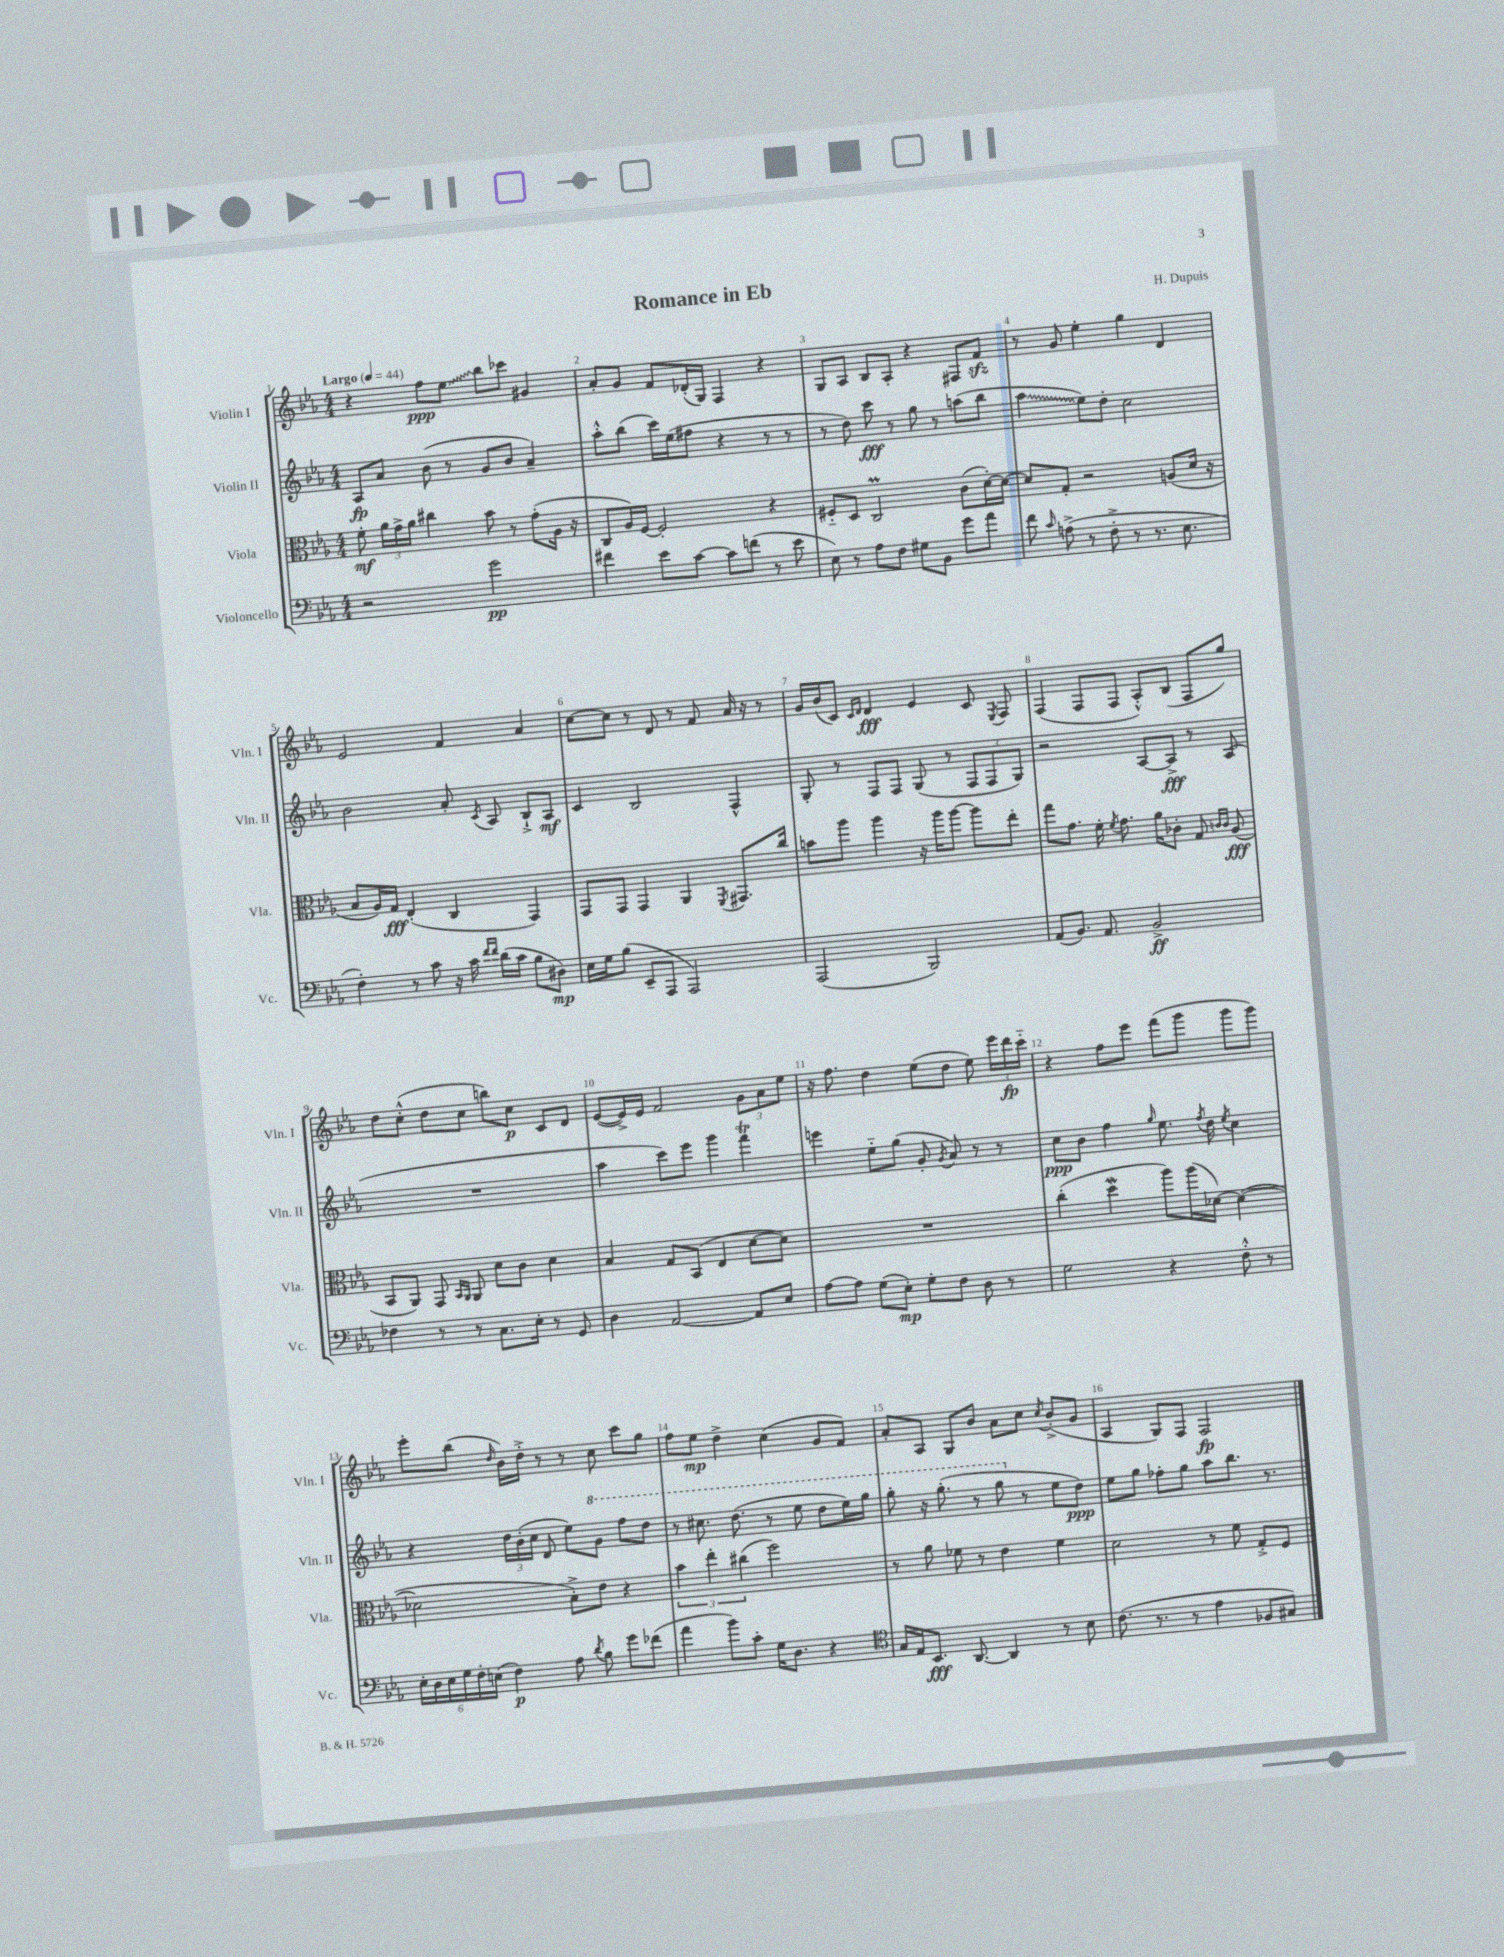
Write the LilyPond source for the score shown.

\header { title = "Romance in Eb" composer = "H. Dupuis" }
<<
\new StaffGroup <<
\new Staff = "s0" \with { instrumentName = "Violin I" shortInstrumentName = "Vln. I" } {
    \clef treble \key ees \major \numericTimeSignature \time 4/4 \tempo "Largo" 4 = 44
    \autoBeamOff r4 f''8[\ppp \once \override Glissando.style = #'zigzag ees''8]\glissando bes''8[ ces'''8] gis'4 |
    aes'8[-. g'8] f'8[ des'16-.( g16]) f4 r4 |
    g8[ aes8] bes8[ aes8]-. r4 fis8[ f'8]\sfz |
    r8 g'8 ees''4-. g''4 d'4 |
    ees'2 f'4 aes'4 |
    c''8[~ c''8] r8 d'8 r8 f'8 aes'16 r16 r8 |
    g'16[ bes'16( c'8]) \grace { c'16[ d'16] } d'4\fff ees'4 c'8 \acciaccatura { ees8 } f8 |
    f4( f8[ f8] aes8[-.-^) bes8]( f8[ g''8]) |
    d''8[ c''8]-.-^( d''8[ c''8] b''8[) c''8]\p c'8[ d'8] |
    ees'8[~( ees'16->) ees'16] f'2 \tuplet 3/2 { g'8[ aes'8 ees''8] } |
    r16 f''8. d''4 ees''8[( d''8] ees''8) \tuplet 3/2 { ees'''16[ d'''16\fp c'''16]-_ } |
    r4 f''8[ ees'''8] f'''8[( g'''8] g'''8[ g'''8]) |
    ees'''8[-. bes''8]( \grace { d''16 } bes'16[) d''16]-.-> r8 r8 c''8 c'''8[ g''8] |
    f''8[ ees''8]\mp d''4-> c''4( g'8[ f'8]) |
    aes'8[-. aes8] g8[ bes'8] aes'8[ c''8] \acciaccatura { c''8 } bes'8[-.->( g'8] |
    aes4 g8[) f8] f2\fp \bar "|." |
}
\new Staff = "s1" \with { instrumentName = "Violin II" shortInstrumentName = "Vln. II" } {
    \clef treble \key ees \major \numericTimeSignature \time 4/4
    \autoBeamOff aes8[\fp aes'8] bes'8( r8 g'8[ bes'8] aes'4--) |
    aes''8[-.-^ bes''8]( c'''16[) ees''16( fis''8] r4 r8 r8 |
    r8 d''8) c'''8\fff r8 g''8 r8 a''8[( bes''8] |
    \once \override Glissando.style = #'zigzag aes''4\glissando ees''8[) d''8]-. c''2 |
    bes'2 aes'8-. \acciaccatura { c'8 } aes8 bes8[-!-> aes8]\mf |
    c'4 bes2 f4-^ |
    g8-. r8 f8[ f8] g8( r8 \tuplet 3/2 { f8[ f8 g8]) } |
    r2 aes8[~ aes8]->\fff r8 aes8( |
    R1 |
    aes''4 c'''8[) ees'''8] g'''4 f'''4\trill |
    e'''4 ees''8[-_ g''8]( g'8-. \acciaccatura { g'8 } aes'8) r8 r8 |
    c''8[\ppp bes'8] f''4 \grace { g''16 } ees''8. \acciaccatura { f''8 } d''16 \acciaccatura { ees''8 } c''4 |
    r4 \tuplet 3/2 { d''16[ bes'16-.( c''16] } d'8 ees''8[) \ottava #1 g''8] f'''8[ d'''8] |
    r8 cis'''8. d'''8.( r8 ees'''8 d'''8[ ees'''16) g'''16] |
    g'''8-. r16 g'''8.-.( r8 g'''8 \ottava #0 r8 ees''8[ d''8]\ppp) |
    ees''8[ g''8] fes''8[-. g''8] aes''8[ bes''8.] r8. \bar "|." |
}
\new Staff = "s2" \with { instrumentName = "Viola" shortInstrumentName = "Vla." } {
    \clef alto \key ees \major \numericTimeSignature \time 4/4
    \autoBeamOff f'8-.\mf \tuplet 3/2 { aes'16[ g'16-> aes'16] } cis''4 bes'8 r8 g'8[-.( aes16] r16 |
    c8[ aes16) f16]~ f2-. r4 |
    fis8[-_ d8] c2\prall c'8[( d'16~-.) d'16]~ |
    d'8[ g8]-. r2 a8[( d'16] r16 |
    bes8[ aes16) g16]\fff ees4-.( c4 g,4) |
    g,8[ g,8] g,4 aes,4 \acciaccatura { f,8 } gis,8.[ c''16] |
    b'8[ aes''8] aes''4 r16 aes''16[ aes''8]~ aes''8[ ees''8]-. |
    g''8[ g'8.] f'16-. \acciaccatura { f'8 } g'8. aes'16[ ces'8]-. g8 \grace { c'16[ c'16] } aes8\fff( |
    bes,8[ aes,8]) g,8 \grace { bes,16[ aes,16] } aes,8 d'8[ c'8] d'4 |
    bes4 g8[ bes,8]( ees4 d'8[~ d'8]) |
    R1 |
    c''4-.( d''4\mordent aes''8[) aes''16( des'16]~) des'4~( |
    des'2 bes8[-.->) ees'8] r4 |
    \tuplet 3/2 { bes'4 ees''4-. cis''4( } f''2) |
    r8 aes'8 fes'8 r8 ees'4 fes'4 |
    d'2 r8 f'8 g8[-.-> f8] \bar "|." |
}
\new Staff = "s3" \with { instrumentName = "Violoncello" shortInstrumentName = "Vc." } {
    \clef bass \key ees \major \numericTimeSignature \time 4/4
    \autoBeamOff r2 g'2\pp |
    fis'4 ees'8[ c'8]~ c'8[ f'8]( r8 ees'8 |
    ees8) r8 aes8[ f8] gis8[ bes,8] g'8[ aes'8] |
    f'8 \grace { c'16 } a8->( r8 f8-.-> r8 r8. ees8. |
    f4-.) r8 c'8 r16 c'16 \grace { f'16[ f'16] } d'16[( c'16] bes8[ dis8]\mp) |
    ees16[ g16 bes8]( ees,8[-- aes,,8] aes,,2) |
    aes,,2( bes,,2) |
    aes,8[( bes,8.]) aes,8. bes,2->\ff |
    fes4 r8 r8 c8.[ ees16]-. r8 g,8 |
    d4 aes,2~ aes,8[ ees8] |
    aes8[~ aes8] g8[( ees8]-.\mp) g8[-. f8] d8 r8 |
    g2 r4 f8-.-^ r8 |
    \tuplet 6/4 { ees16[-. d16 ees16 g16 f16-. e16]( } f4\p) aes8 \acciaccatura { d'8 } bes8 g'8[ fes'8]( |
    aes'4 bes'8[) c'8]-. g16[ d8.] r4 |
    \clef tenor g16[ ees16 bes,8.]\fff aes,8.~ aes,4 r8 bes8 |
    c'8.( r8. r8 ees'4 fes8[ gis8]) \bar "|." |
}
>>
>>
\layout { \context { \Score \override BarNumber.break-visibility = ##(#f #t #t) barNumberVisibility = #all-bar-numbers-visible } }
